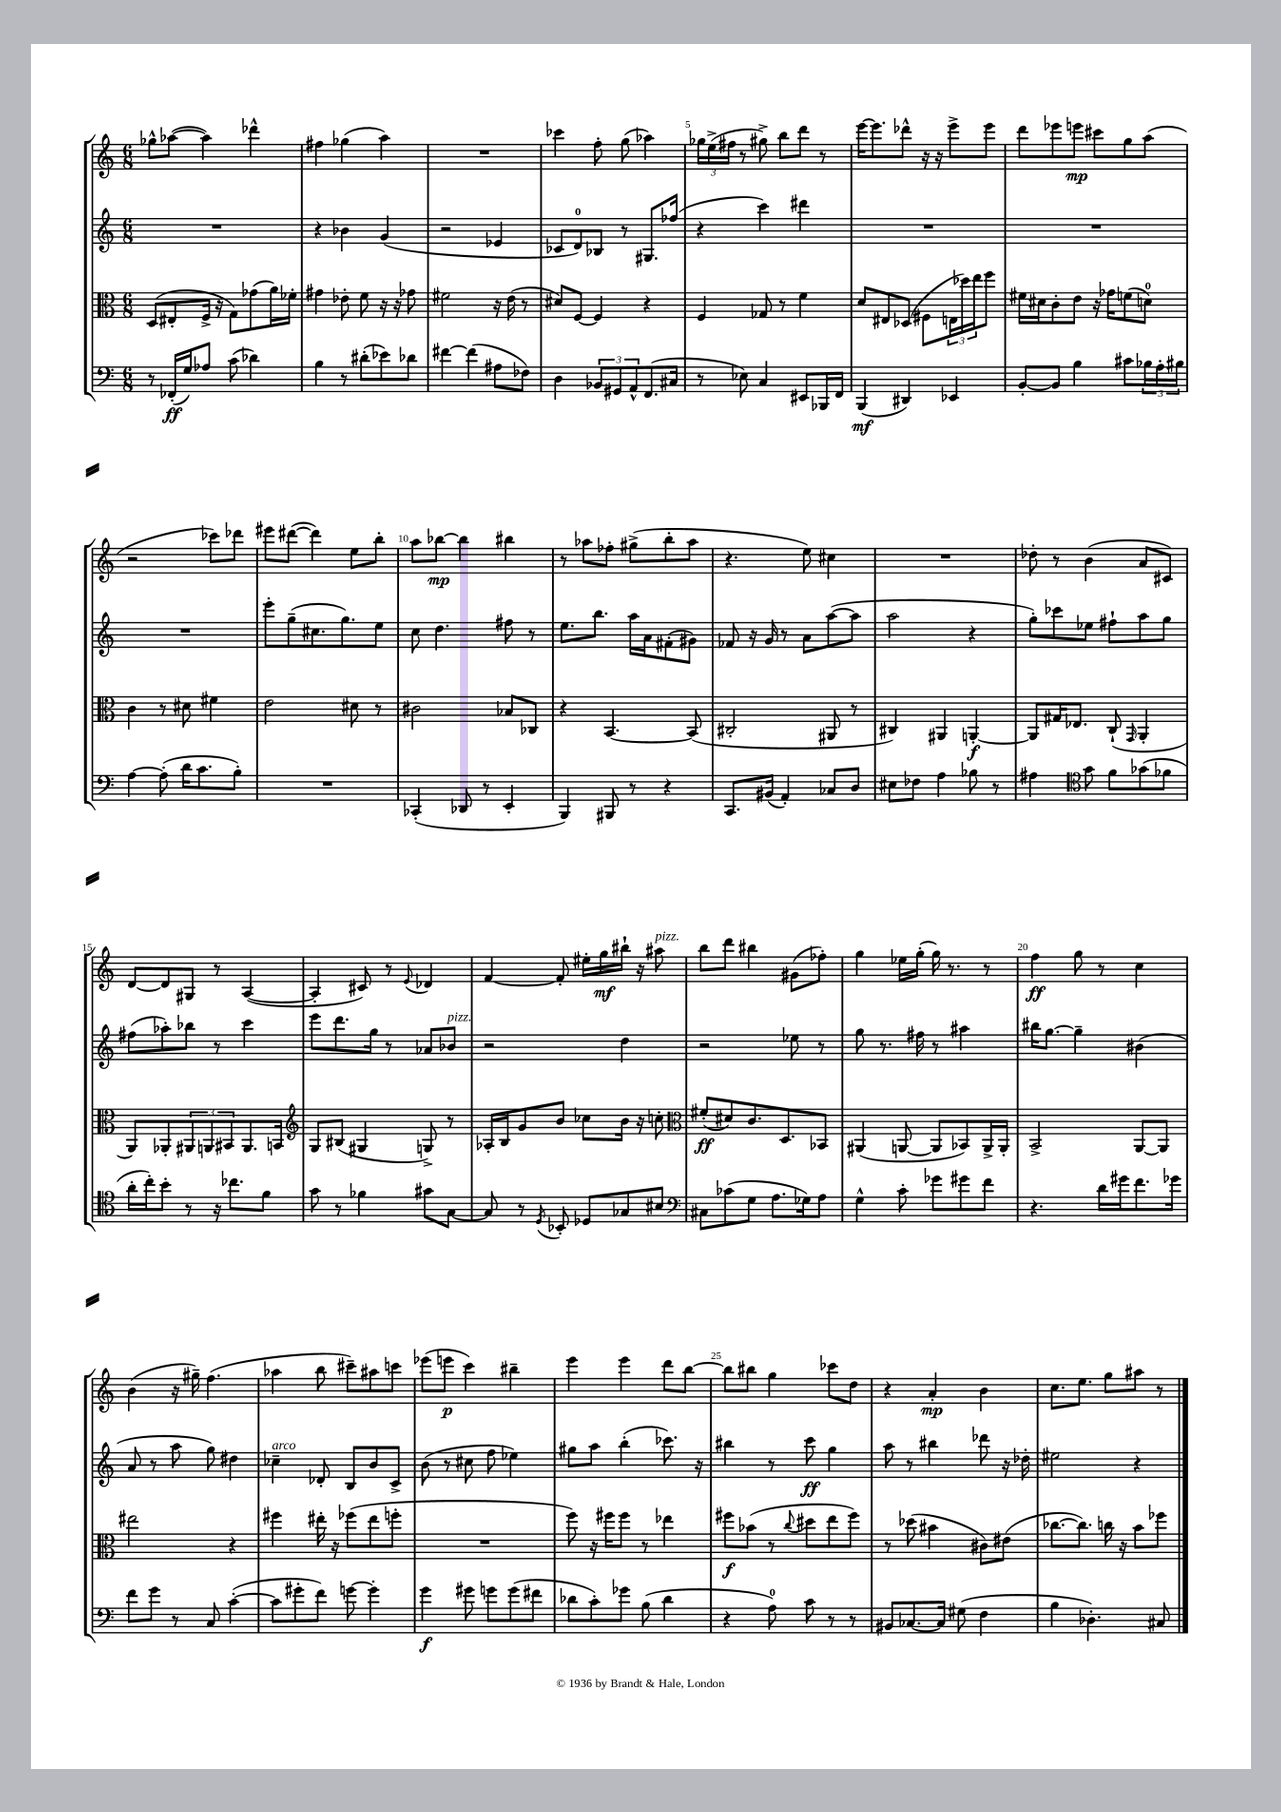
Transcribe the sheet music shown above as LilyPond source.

<<
\new StaffGroup <<
\new Staff = "s0" {
    \clef treble \key c \major \numericTimeSignature \time 6/8
    ges''8-^ aes''8~( aes''4) des'''4-^ |
    fis''4 ges''4( a''4) |
    R2. |
    ces'''4 f''8-. g''8( aes''4) |
    \tuplet 3/2 { ges''16 e''16->( fis''16 } r8 gis''8->) b''8 d'''8 r8 |
    e'''16~ e'''8. des'''8-^ r16 r16 e'''8-> e'''8 |
    d'''8 ees'''8 e'''8\mp cis'''8 g''8 a''8( |
    r2 ces'''8) des'''8 |
    eis'''8 dis'''8~( dis'''4) e''8 b''8-. |
    a''8 bes''8~\mp bes''4 bis''4 |
    r8 aes''8 fes''8-. gis''8->( b''8-. aes''8 |
    r4. e''8) cis''4 |
    R2. |
    des''8-. r8 b'4( a'8 cis'8) |
    d'8~ d'8 gis8 r8 a4~( |
    a4-. cis'8) r8 \appoggiatura { e'8 } des'4 |
    f'4~ f'8-. eis''16-. g''16\mf bis''16-! r16 ais''8^\markup { \italic "pizz." } |
    b''8 d'''8 bis''4 gis'8( fes''8-.) |
    g''4 ees''16 g''16-.( g''16) r8. r8 |
    f''4\ff g''8 r8 c''4 |
    b'4( r16 gis''16--) f''4.( |
    aes''4 b''8 cis'''8--) ais''8 c'''8 |
    ees'''8( e'''8\p c'''4) bis''4-- |
    e'''4 e'''4 d'''8 b''8~ |
    b''8 bis''8 g''4 ces'''8 d''8 |
    r4 a'4-.\mp b'4 |
    c''8. e''8. g''8 ais''8 r8 \bar "|." |
}
\new Staff = "s1" {
    \clef treble \key c \major \numericTimeSignature \time 6/8
    R2. |
    r4 bes'4 g'4( |
    r2 ees'4 |
    ces'8 d'8-0) bes8 r8 gis8. fes''16( |
    r4 c'''4) dis'''4 |
    R2. |
    R2. |
    R2. |
    e'''8-. g''8--( cis''8. g''8.) e''8 |
    c''8 d''4. fis''8 r8 |
    e''8. b''8. a''16 a'16 fis'8-.( gis'8) |
    fes'8 r16 g'16 r8 a'8 a''8~( a''8 |
    a''2 r4 |
    g''8-.) ces'''8 ees''8 fis''8-! a''8 g''8 |
    fis''8( aes''8-.) bes''8 r8 c'''4 |
    e'''8 d'''8. g''16 r8 aes'8 bes'8^\markup { \italic "pizz." } |
    r2 d''4 |
    r2 ees''8 r8 |
    g''8 r8. fis''16 r8 ais''4 |
    bis''16 g''8.~ g''4-- bis'4( |
    a'8 r8 a''8 g''8) dis''4 |
    ces''4--^\markup { \italic "arco" } des'8-. b8 b'8 c'8-> |
    b'8( r8 cis''8 f''8 ees''4) |
    gis''8 a''8 b''4-.( ces'''8.) r16 |
    bis''4 r8 c'''8\ff g''4 |
    a''8 r8 bis''4 des'''8 r16 des''16-. |
    eis''2 r4 \bar "|." |
}
\new Staff = "s2" {
    \clef alto \key c \major \numericTimeSignature \time 6/8
    d8( eis8-. f16-> r16 g8) ges'8( a'16) fes'16-. |
    gis'4 ees'8-. f'8 r16 r16 ges'8 |
    fis'2 r16 e'16( r8 |
    dis'8) f8~ f4 r4 |
    f4 ges8 r8 f'4 |
    d'8 eis8 des8( fis8 \tuplet 3/2 { e16 des''16) e''16 } f''8 |
    fis'16 dis'16 c'8-. e'8 r16 ges'16 f'8( d'8-0) |
    c'4 r8 dis'8 fis'4 |
    e'2 dis'8 r8 |
    cis'2 bes8 ces8 |
    r4 b,4.~ b,8( |
    cis2-. ais,8 r8 |
    cis4) ais,4 a,4~-.\f |
    a,8 gis16 ees8. c8-!( \grace { g,16 } a,4-. |
    a,8) aes,8-. \tuplet 3/2 { ais,8 a,8 bis,8 } a,8. b,16 |
    \clef treble g8 bis8( gis4 g8->) r8 |
    aes16-. b16 g'8 b'8 ces''8 b'16 r16 c''8-. |
    \clef alto fis'8-.\ff( dis'8) c'8. d8. bes,8 |
    ais,4( a,8~ a,8 bes,8) a,16-> a,16-. |
    b,2-> a,8~ a,8 |
    eis''2 r4 |
    fis''4 eis''16-. r16 fes''8( eis''8 f''8-. |
    R2. |
    f''8) r16 fis''16 fis''8 r8 ees''4 |
    fis''8\f bes'8( r8 \appoggiatura { c''8 } dis''8 e''8 fis''8) |
    r8 des''8( bis'4 cis'8) eis'8( |
    ces''8.~ ces''8.) c''16 r16 b'8 fes''8 \bar "|." |
}
\new Staff = "s3" {
    \clef bass \key c \major \numericTimeSignature \time 6/8
    r8 fes,16-.\ff( g16) aes8 c'8( des'4) |
    b4 r8 dis'8-.( ees'8) des'8 |
    fis'4~ fis'4( ais8 fes8) |
    d4 \tuplet 3/2 { bes,8 gis,8 a,8-^ } f,8.( cis16 |
    r8 ees8) c4 eis,8 bes,,16 f,16 |
    b,,4\mf( dis,4) ees,4 |
    b,8~-. b,8 b4 cis'8 \tuplet 3/2 { bes16 a16-. bis16 } |
    a4~ a8-.( d'16 c'8. b8-.) |
    R2. |
    ces,4-.( des,8 r8 e,4-. |
    b,,4) bis,,8 r8 r4 |
    c,8. bis,16( a,4-.) ces8 d8 |
    eis8 fes8 a4 bes8 r8 |
    ais4 \clef tenor g'8 f'8 ges'8( fes'8 |
    a'16-. c''16-.) b'8-. r8 r16 ces''8. f'8 |
    g'8 r8 fes'4 gis'8 g8~ |
    g8 r8 \acciaccatura { d8 } bes,8-. des8 ges8 bis8 |
    \clef bass cis8 ces'8( g8 a8. ges16) a8 |
    g4-^ c'8-. ges'8 gis'8 f'8 |
    r4. d'16 gis'16 f'8. ges'16 |
    f'8 g'8 r8 c8 c'4~-.( |
    c'8 gis'8-. f'8) g'8~ g'4-. |
    g'4\f gis'8 g'8 g'8( fis'8 |
    des'8 c'8-.) ges'8 b8( des'4 |
    r4 a8-0) c'8 r8 r8 |
    bis,8 ces8.~ ces16 gis8( f4 |
    b4 des4.-.) cis8 \bar "|." |
}
>>
>>
\layout { \context { \Score \override BarNumber.break-visibility = ##(#f #t #t) barNumberVisibility = #(every-nth-bar-number-visible 5) } }
